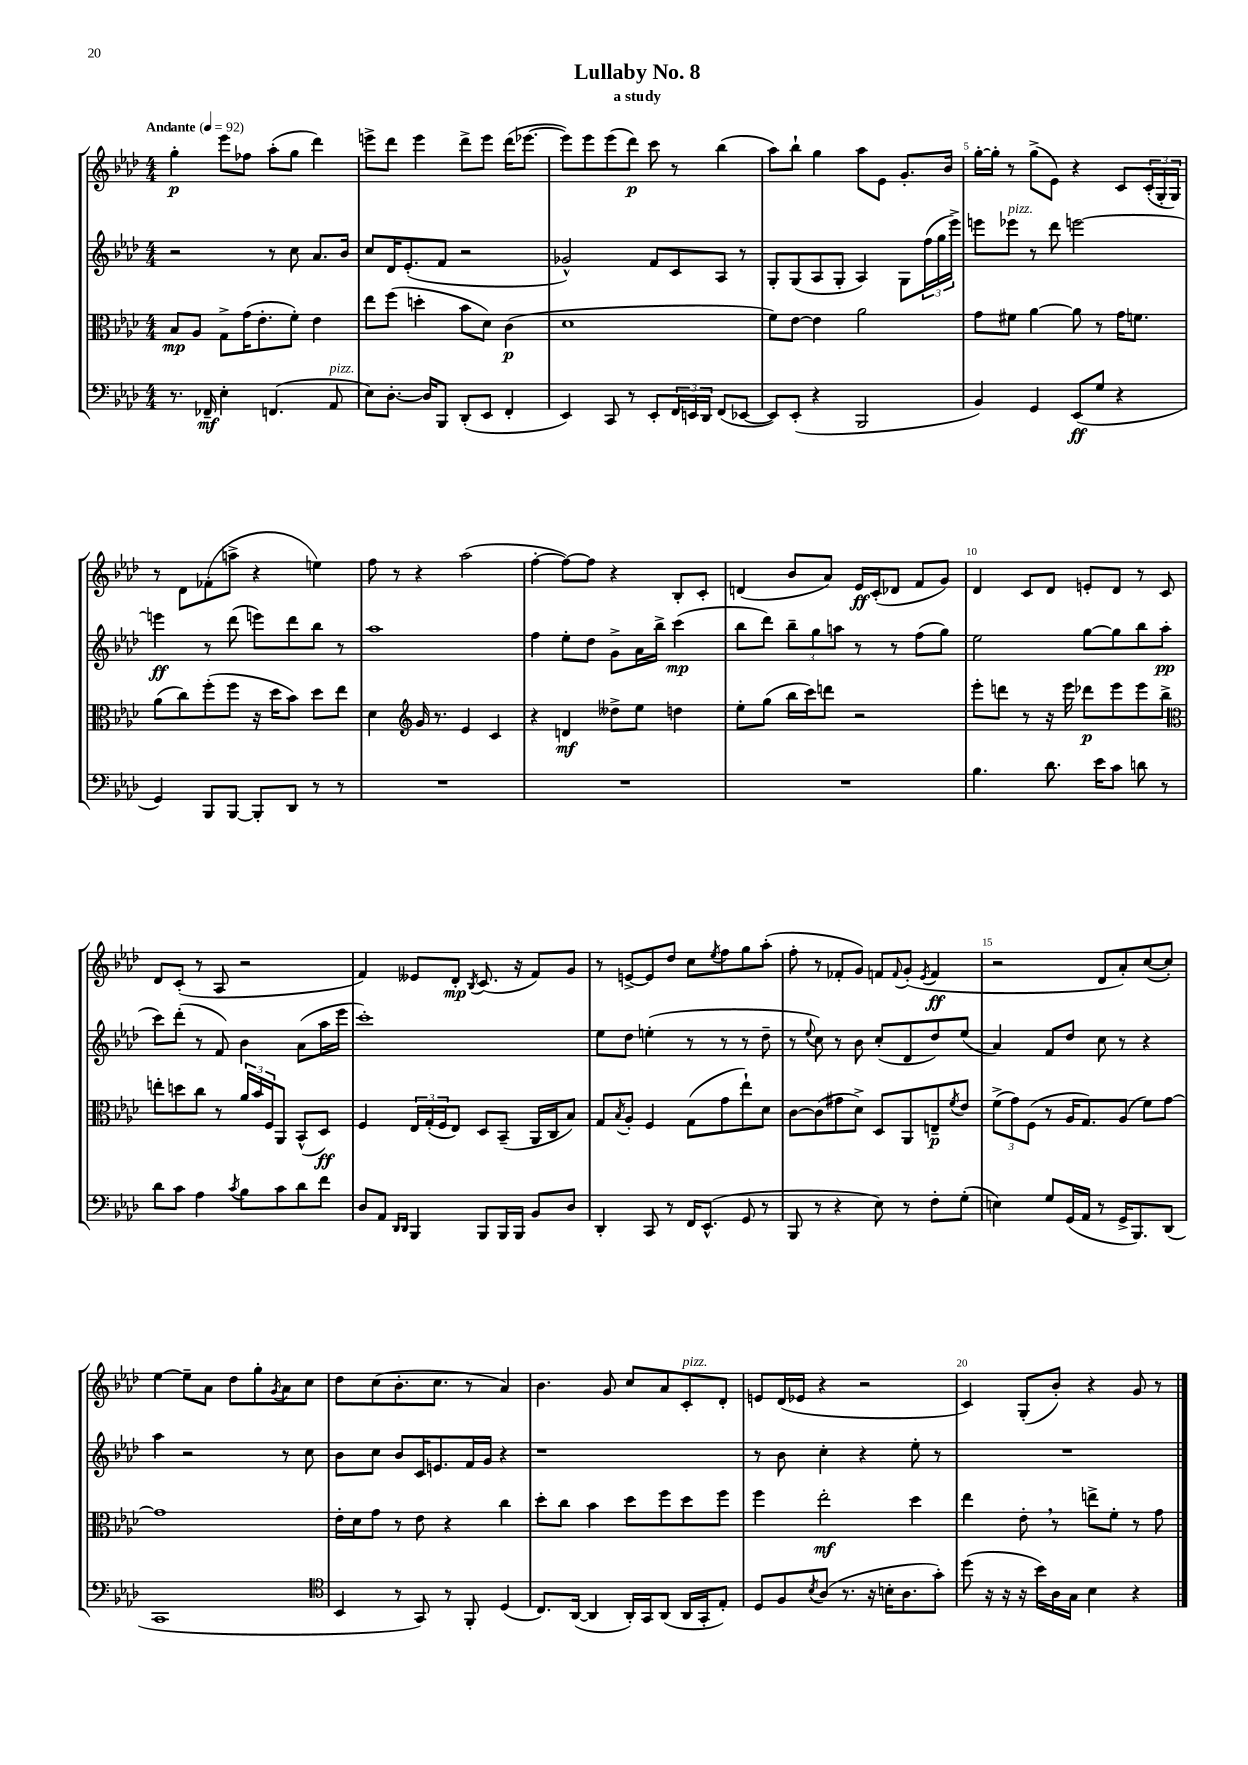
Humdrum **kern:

**kern	**kern	**kern	**kern
*staff4	*staff3	*staff2	*staff1
*clefF4	*clefC3	*clefG2	*clefG2
*k[b-e-a-d-]	*k[b-e-a-d-]	*k[b-e-a-d-]	*k[b-e-a-d-]
*M4/4	*M4/4	*M4/4	*M4/4
*MM92	*MM92	*MM92	*MM92
8.r	8B-/L	2r	4gg'\
.	8A-/J	.	.
16FF-~/	.	.	.
4E-'\	8G^\L	.	8eee-\L
.	(16g\K	.	8ff-\J
.	8.e-'\	.	.
(4.FF/	.	8r	(8aa-'\L
.	8f'\J)	8cc\	8gg\J
.	4e-\	8.a-/L	4ddd-\)
8AA-/	.	.	.
.	.	16b-/Jk	.
=	=	=	=
8E-\L)	8ee-\L	8cc/L	8eee^\L
[8.D-'\J	(8ff\J	16d-/K	8ddd-\J
.	.	(8.e-'/	.
.	4dd'\	.	4eee\
16D-/]LK	.	.	.
8BBB-/J	.	8f/J	.
(8DD-'/L	8b-\L	2r	8ddd-^\L
8EE-/J	8d-\J)	.	8eee\J
4FF'/	(4c\	.	(16ddd-\LK
.	.	.	[8.eee-\J
=	=	=	=
4EE-/)	1d-	2g-^^/)	8eee-\]L)
.	.	.	8eee-\
8CC/	.	.	(8eee-\
8r	.	.	8ddd-\J)
8EE-'/L	.	8f/L	8ccc\
24FF/L	.	8c/	8r
24EE/	.	.	.
24DD-/JJ	.	.	.
(8FF/L	.	8A-/J	(4bb-\
[8EE-/J	.	8r	.
=	=	=	=
8EE-/]L)	8f\L)	8G'/L	8aa-\L)
(8EE-'/J	[8e-\J	(8G/	8bb-`\J
4r	4e-\]	8A-/	4gg\
.	.	8G'/J	.
2BBB-/	2a-\	4A-/)	8aa-\L
.	.	.	8e-\J
.	.	8G\L	8.g'/L
.	.	(24ff\L	.
.	.	24gg\	.
.	.	.	16b-/Jk
.	.	24eee-^\JJ)	.
=	=	=	=
4BB-/)	8g\L	8eee\L	[16gg'\LL
.	.	.	16gg'\]JJ
.	8f#\J	8eee-\J	8r
4GG/	[4a-\	8r	(8gg^\L
.	.	8ddd-\	8e-\J)
(8EE-/L	8a-\]	[2eee\	4r
8G/J	8r	.	.
4r	16g\LK	.	8c/L
.	8.f\J	.	.
.	.	.	(24c'/L
.	.	.	24G'/
.	.	.	24G/JJ)
=	=	=	=
4GG/)	(8a-\L	4eee\]	8r
.	8cc\)	.	8d-\L
8BBB-/L	(8ff'\	8r	(8f-'\
[8BBB-/J	8ff\J	(8ddd-\	8aa^\J
8BBB-'/]L	16r	8eee\L)	4r
.	16dd-\LK	.	.
8DD-/J	8b-\J)	8ddd-\	.
8r	8dd-\L	8bb-\J	4ee\)
8r	8ee-\J	8r	.
=	=	=	=
1r	4d-\	1aa-	8ff\
.	.	.	8r
*	*clefG2	*	*
.	16g/	.	4r
.	8.r	.	.
.	4e-/	.	(2aa-\
.	4c/	.	.
=	=	=	=
1r	4r	4ff\	[4ff'\
.	4d/	8ee-'\L	8ff\_L)
.	.	8dd-\J	8ff\]J
.	8dd--^\L	8g^\L	4r
.	8ee-\J	16a-\L	.
.	.	16bb-^\JJ	.
.	4dd\	(4ccc\	8B-'/L
.	.	.	8c'/J
=	=	=	=
1r	8ee-'\L	8bb-\L	(4d/
.	(8gg\J	8ddd-\J)	.
.	16bb-\LL	12bb-~\L	8b-/L
.	16ccc\J)	.	.
.	.	12gg\	.
.	8ddd\J	.	8a-/J)
.	.	12aa\J	.
.	2r	8r	16e-/LL
.	.	.	(16c'/J
.	.	8r	8d-/J
.	.	(8ff\L	8f/L
.	.	8gg\J)	8g/J)
=	=	=	=
4.B-\	8eee-'\L	2ee-\	4d-/
.	8ddd\J	.	.
.	8r	.	8c/L
8.d-\	16r	.	8d-/J
.	16eee-\	.	.
.	8ddd-\L	[8gg\L	8e'/L
16e-\LK	.	.	.
8c\J	8eee-\	8gg\]	8d-/J
8d\	8eee-\	8bb-\	8r
8r	8bb-^\J	(8aa-\J	8c/
=	=	=	=
*	*clefC3	*	*
8d-\L	8ee'\L	8ccc\L)	8d-/L
8c\J	8dd\	(8ddd-'\J	(8c'/J
4A-\	8cc\J	8r	8r
.	8r	8f/)	8A-/
8qc/	.	.	.
8B-\L	24a-/LL	4b-\	2r
.	24b-/	.	.
.	24F/J	.	.
8c\	8AA-/J	.	.
8d-\	(8BB-^^/L	(8a-\L	.
8f\J	8D-/J)	16aa-\L	.
.	.	16eee-\JJ	.
=	=	=	=
8D-/L	4F/	1ccc')	4f/)
8AA-/J	.	.	.
16qqDD-/LL	.	.	.
16qqDD-/JJ	.	.	.
4BBB-/	24E-/LL	.	8e--/L
.	(24G'/	.	.
.	24F/J	.	.
.	8E-/J)	.	8d-'/J
.	.	.	8qB-/
8BBB-/L	8D-/L	.	(8.c/
16BBB-/L	(8BB-~/J	.	.
16BBB-/JJ	.	.	16r
8BB-/L	16AA-/LL	.	8f/L)
.	16C/J	.	.
8D-/J	8B-/J)	.	8g/J
=	=	=	=
4DD-'/	8G/L	8ee-\L	8r
.	8qB-/	.	.
.	8A-'/J	8dd-\J	[8e^/L
8CC/	4F/	(4ee'\	8e/]
8r	.	.	8dd-/J
16FF/LK	(8G\L	8r	8cc\L
(8.EE-^^/J	.	.	.
.	.	.	8qee-/
.	8g\	8r	8ff\
8GG/	8ee-`\)	8r	8gg\
8r	8d-\J	8dd-~\	(8aa-'\J
=	=	=	=
8BBB-/	[8c\L	8r	8ff'\
.	.	8qqee-/	.
8r	(8c\]	8cc\)	8r
4r	8g#\	8r	8f-'/L
.	8d-^\J)	8b-\	8g/J)
8E-\)	8D-/L	(8cc'/L	8f/L
.	.	.	8qqf/
8r	8AA-/	8d-/	(8g'/J
.	.	.	8qe-/
8F'\L	8E~/	8dd-/)	4f/
.	8qf/	.	.
(8G'\J	8e-/J	(8ee-/J	.
=	=	=	=
4E\)	(12f^\L	4a-/)	2r
.	12g\)	.	.
.	(12F\J	.	.
8G/L	8r	8f/L	.
(16GG/L	16A-/LK	8dd-/J	.
16AA-/JJ	8.G/)	.	.
8r	.	8cc\	8d-/L
16GG^/LK	(8A-/J	8r	8a-'/)
8.BBB-/)	.	.	.
.	8f\L)	4r	([8cc/
(8DD-/J	[8g\J	.	8cc'/]J)
=	=	=	=
1CC	1g]	4aa-\	[4ee-\
.	.	2r	8ee-~\]L
.	.	.	8a-\J
.	.	.	8dd-\L
.	.	.	8gg'\
.	.	.	8qg/
.	.	8r	8a-\
.	.	8cc\	8cc\J
=	=	=	=
*clefC4	*	*	*
4BB-/	16e-'\LL	8b-\L	8dd-\L
.	16d-\J	.	.
.	8g\J	8cc\J	(8cc\
8r	8r	8b-/L	8.b-'\
8GG/)	8e-\	16c/K	.
.	.	8.e/	8.cc\J
8r	4r	.	.
8FF'/	.	16f/L	8r
.	.	16g/JJ	.
(4D-/	4cc\	4r	4a-/)
=	=	=	=
8.C/L)	8dd-'\L	1r	4.b-\
.	8cc\J	.	.
([16AA-/Jk	.	.	.
4AA-/]	4b-\	.	.
.	.	.	8g/
16AA-'/LL)	8dd-\L	.	8cc/L
16GG/J	.	.	.
(8AA-/J	8ff\	.	8a-/
16AA-/LL	8dd-\	.	8c'/
16GG'/J	.	.	.
8E-'/J)	8ff\J	.	8d-'/J
=	=	=	=
8D-/L	4ff\	8r	8e/L
8F/	.	8b-\	(16d-/L
.	.	.	16e-/JJ
8qB-/	.	.	.
(8A-/J	2ee-'\	4cc'\	4r
8.r	.	.	.
.	.	4r	2r
16r	.	.	.
16B'\LK	.	.	.
8.A-\	.	.	.
.	4dd-\	8ee-'\	.
8g'\J)	.	8r	.
=	=	=	=
(8dd-\	4ee-\	1r	4c/)
16r	.	.	.
16r	.	.	.
16r	8e-'\	.	(8G'/L
16b-\LL)	.	.	.
16A-\	8r	.	8b-'/J)
16G\JJ	.	.	.
4B-\	8ee^\L	.	4r
.	8f'\J	.	.
4r	8r	.	8g/
.	8g\	.	8r
==	==	==	==
*-	*-	*-	*-
